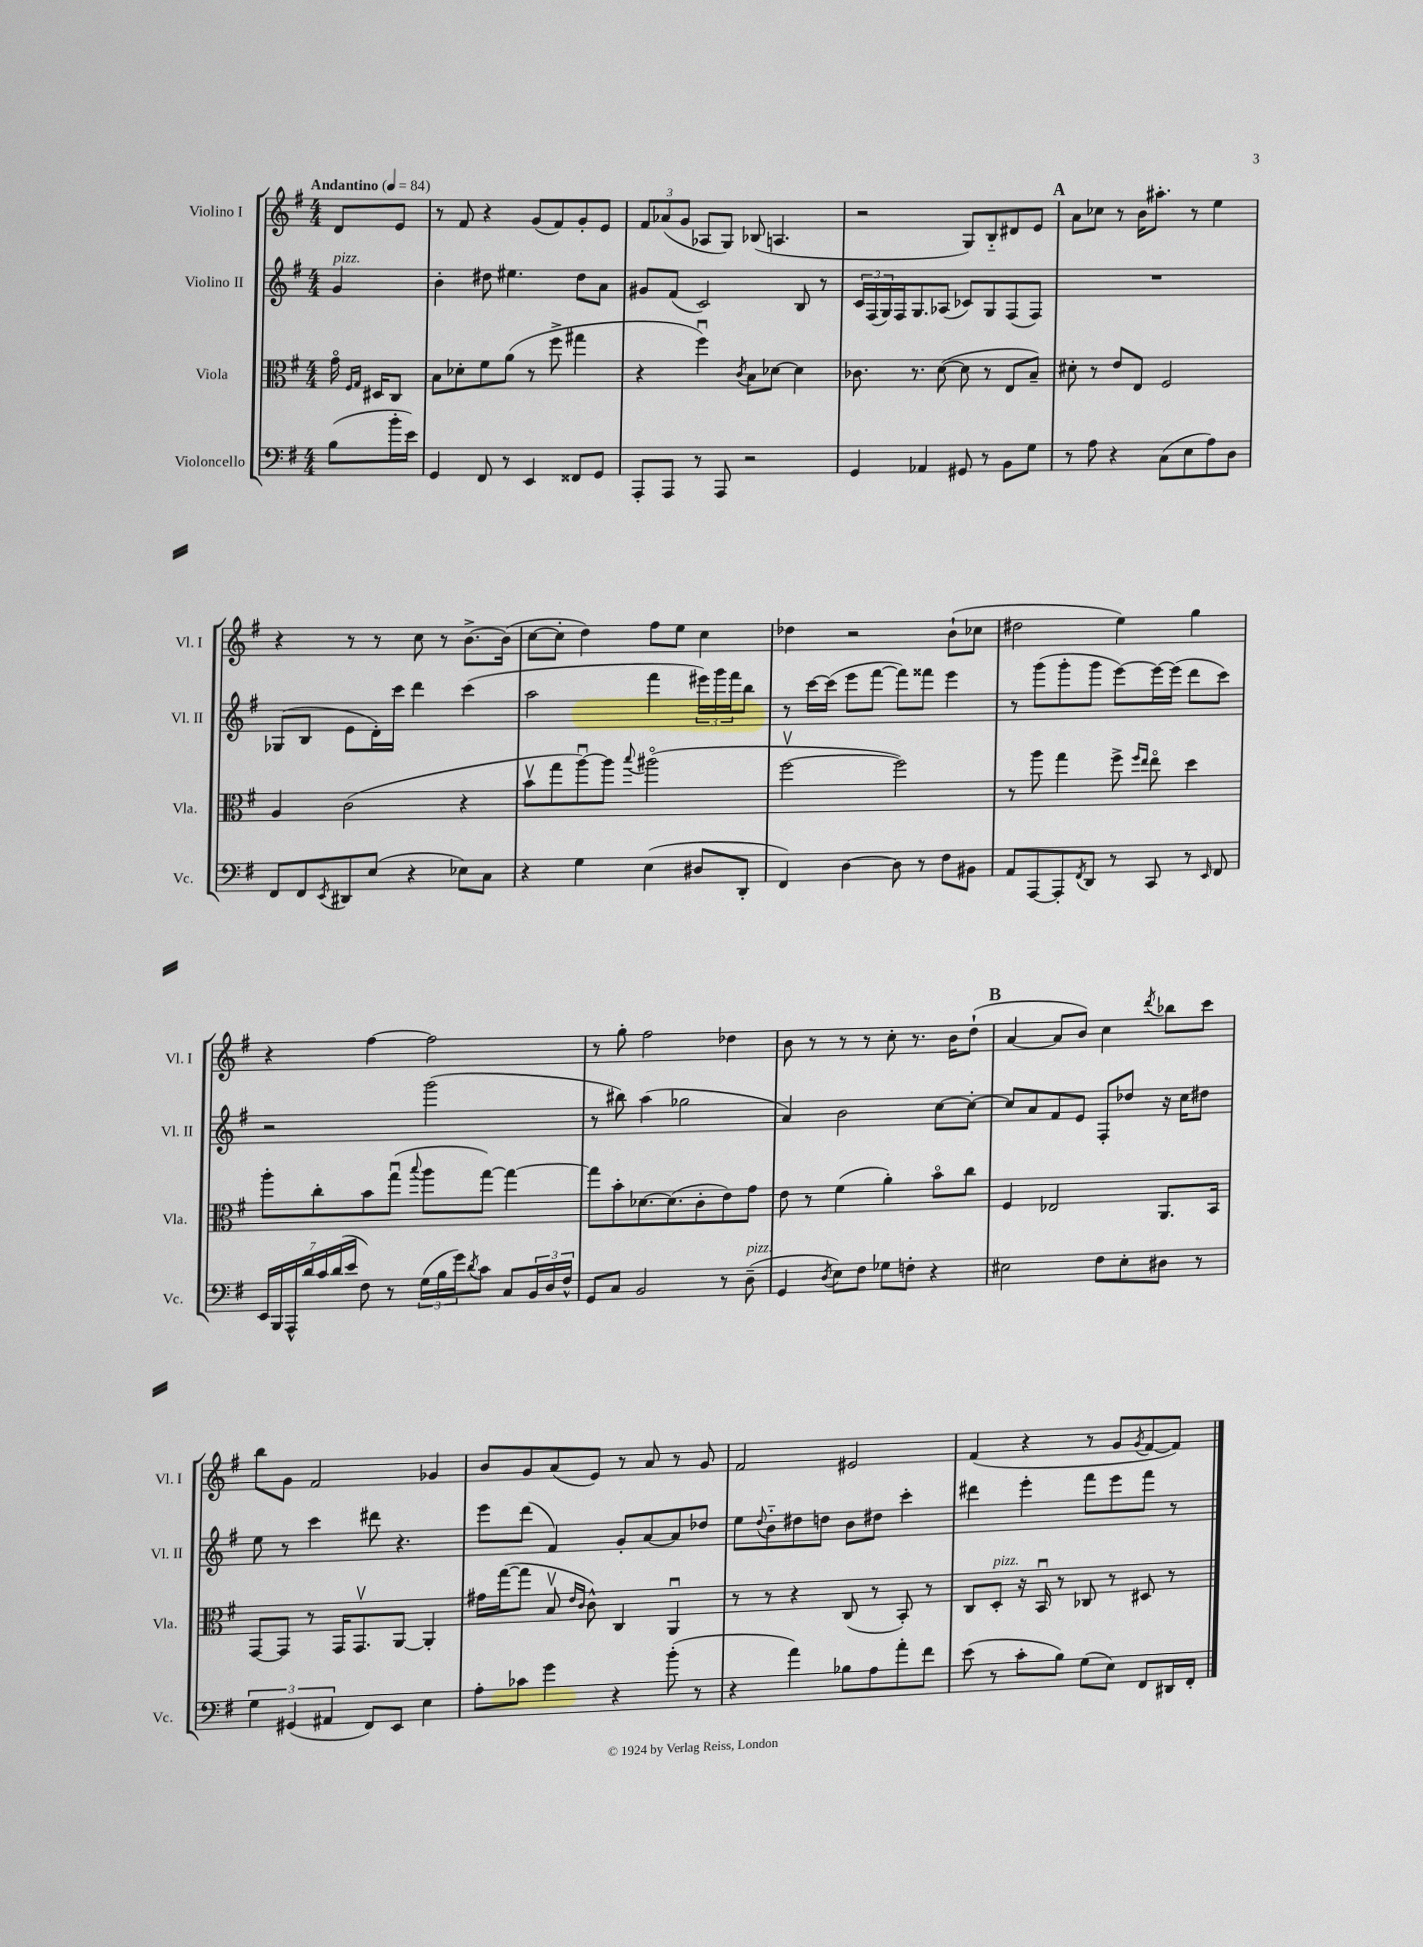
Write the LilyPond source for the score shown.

<<
\new StaffGroup <<
\new Staff = "s0" \with { instrumentName = "Violino I" shortInstrumentName = "Vl. I" } {
    \clef treble \key g \major \numericTimeSignature \time 4/4 \partial 4 \tempo "Andantino" 4 = 84
    d'8 e'8 |
    r8 fis'8 r4 g'8( fis'8) g'8-. e'8 |
    \tuplet 3/2 { fis'8 aes'8( g'8 } aes8 g8) bes8( a4. |
    r2 g8) b8-_ dis'8 e'8 |
    \mark \markup { \bold "A" } a'8 ces''8 r8 b'16 ais''8.-. r8 e''4 |
    r4 r8 r8 c''8 r8 b'8.~-> b'16( |
    c''8~ c''8-. d''4) fis''8 e''8 c''4 |
    des''4 r2 b'8-!( ces''8 |
    dis''2 e''4) g''4 |
    r4 fis''4~ fis''2 |
    r8 g''8-. fis''2 des''4 |
    b'8 r8 r8 r8 c''8-. r8. b'16 d''8-!( |
    \mark \markup { \bold "B" } a'4~ a'8 b'8) c''4 \acciaccatura { d'''8 } bes''8 c'''8 |
    b''8 g'8 fis'2 ges'4 |
    b'8 g'8 a'8( e'8) r8 a'8 r8 g'8 |
    fis'2 eis'2 |
    fis'4( r4 r8 g'8 \acciaccatura { g'8 } fis'8~ fis'8) \bar "|." |
}
\new Staff = "s1" \with { instrumentName = "Violino II" shortInstrumentName = "Vl. II" } {
    \clef treble \key g \major \numericTimeSignature \time 4/4 \partial 4
    g'4^\markup { \italic "pizz." } |
    b'4-. dis''8 eis''4. dis''8 a'8 |
    gis'8 fis'8( c'2) b8 r8 |
    \tuplet 3/2 { c'16 fis16( g16) } fis16 g8. aes8( ces'8) g8 fis8( fis8) |
    \mark \markup { \bold "A" } R1 |
    ges8( b8 e'8 d'16-.) c'''16 d'''4 c'''4( |
    a''2 fis'''4 \tuplet 3/2 { eis'''16) g'''16 fis'''16 } b''8 |
    r8 c'''16~ c'''16( e'''8 fis'''8~ fis'''8) fisis'''8 e'''4 |
    r8 g'''8( g'''8-. g'''8 e'''8~) e'''16~ e'''16( d'''8 c'''8) |
    r2 g'''2( |
    r8 bis''8) a''4( ges''2 |
    a'4) b'2 c''8~ c''8~-. |
    \mark \markup { \bold "B" } c''8 a'8 fis'8 e'8 fis8-. des''8 r16 c''16 dis''8 |
    e''8 r8 c'''4 dis'''8 r4. |
    e'''8 d'''8( fis'4) g'8-. a'8~ a'8 des''8 |
    e''8 \appoggiatura { d''8 } b'8-_ dis''8 d''8 b'8 dis''8 c'''4-. |
    dis'''4 e'''4-. fis'''8 e'''8 fis'''8 r8 \bar "|." |
}
\new Staff = "s2" \with { instrumentName = "Viola" shortInstrumentName = "Vla." } {
    \clef alto \key g \major \numericTimeSignature \time 4/4 \partial 4
    g'16\flageolet \grace { fis16 g16 } dis16 c8 |
    b8 des'8-. fis'8 a'8( r8 fis''8-> gis''4 |
    r4 fis''4\downbow) \acciaccatura { c'8 } b8 des'8~ des'4 |
    ces'8. r8. d'8~( d'8 r8 e8 b8--) |
    \mark \markup { \bold "A" } dis'8-. r8 e'8 e8 fis2 |
    a4 c'2( r4 |
    b'8\upbow g''8 a''8~\downbow) a''8 \appoggiatura { b''8 } ais''2\flageolet( |
    fis''2~\upbow fis''2) |
    r8 a''8 g''4 fis''8-> \grace { fis''16 e''16 } e''8\flageolet d''4 |
    a''8-. c''8-. b'8 g''8\downbow( \appoggiatura { b''8 } a''8 g''8~) g''4~ |
    g''8 b'8-. des'8.~ des'8.( c'8-. e'8) g'8 |
    e'8 r8 fis'4( a'4-.) b'8\flageolet c''8 |
    \mark \markup { \bold "B" } fis4 ees2 a,8. b,16 |
    g,8~ g,8 r8 g,16 g,8.\upbow a,8~ a,4-. |
    gis'16 g''16~( g''8 b8\upbow \grace { e'16 c'16 } c'8-^) c4 a,4\downbow |
    r8 r8 r4 c8( r8 b,8-.) r8 |
    c8 d8-.^\markup { \italic "pizz." } r16 b,16\downbow r8 ces8 r8 dis8 r8 \bar "|." |
}
\new Staff = "s3" \with { instrumentName = "Violoncello" shortInstrumentName = "Vc." } {
    \clef bass \key g \major \numericTimeSignature \time 4/4 \partial 4
    b8( b'16-. e'16) |
    g,4 fis,8 r8 e,4 fisis,8 g,8 |
    a,,8-. a,,8 r8 a,,8 r2 |
    g,4 aes,4 gis,8 r8 b,8 g8 |
    \mark \markup { \bold "A" } r8 a8 r4 c8( e8 a8) d8 |
    fis,8 fis,8 \acciaccatura { e,8 } dis,8 e8( r4 ees8) c8 |
    r4 g4 e4( dis8 d,8-. |
    fis,4) d4~ d8 r8 fis8 bis,8 |
    a,8 a,,8~ a,,8-. \acciaccatura { fis,8 } d,8 r8 c,8 r8 \grace { e,16 } fis,8 |
    \tuplet 7/4 { e,16 b,,16 a,,16-^ d'16 c'16 d'16( e'16 } fis8) r8 \tuplet 3/2 { g16( b16 g'16) } \acciaccatura { d'8 } c'8 c8 \tuplet 3/2 { b,16 d16 fis16-^ } |
    g,8 c8 b,2 r8 d8--^\markup { \italic "pizz." }( |
    g,4 \acciaccatura { d8 } e8) fis8 ges8 f8-. r4 |
    \mark \markup { \bold "B" } eis2 fis8 eis8-. dis8 r8 |
    \tuplet 3/2 { g4 gis,4( ais,4 } fis,8) e,8 e4 |
    a8-. ces'8 g'4 r4 b'8-.( r8 |
    r4 a'4) bes8 a8 a'8-. fis'8 |
    e'8( r8 c'8-. b8) g8( e8) fis,8 dis,16 fis,16-. \bar "|." |
}
>>
>>
\layout { \context { \Score \remove "Bar_number_engraver" } }
